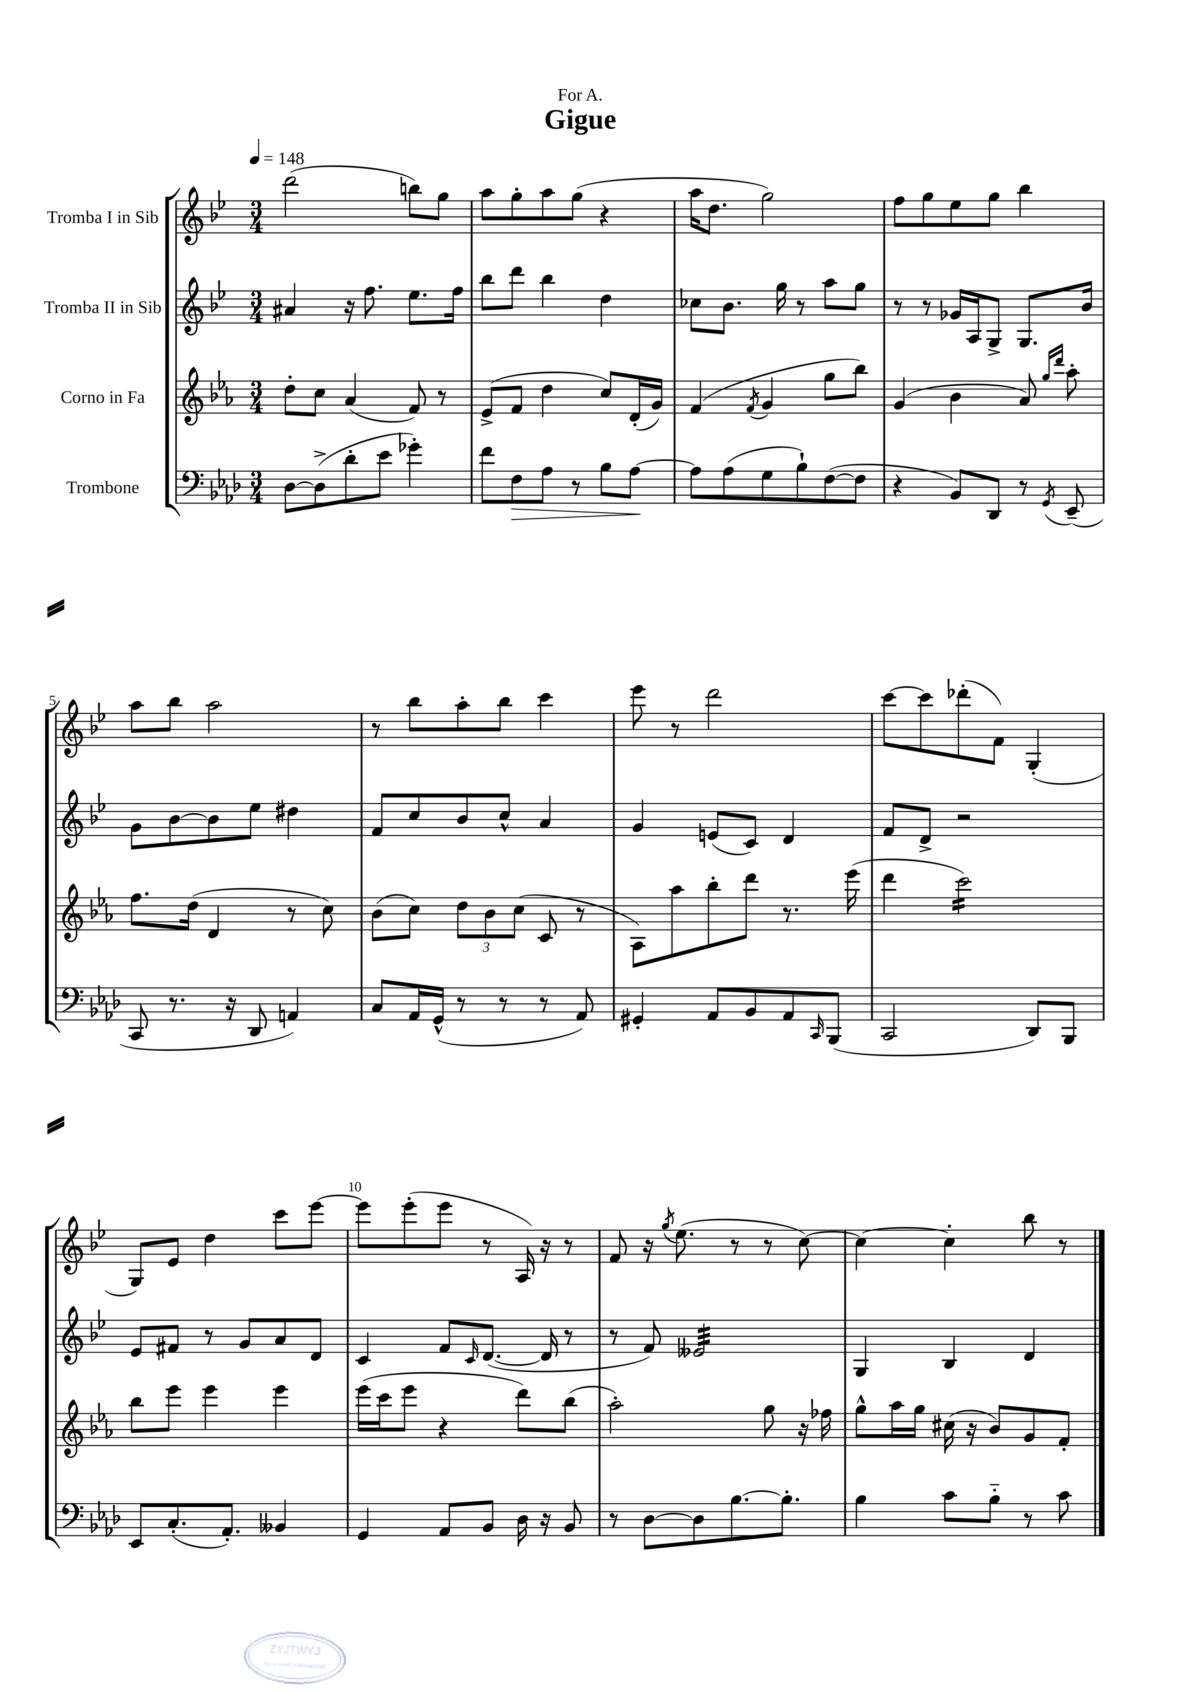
\header { title = "Gigue" dedication = "For A." }
<<
\new StaffGroup <<
\new Staff = "s0" \with { instrumentName = "Tromba I in Sib" } {
    \clef treble \key bes \major \numericTimeSignature \time 3/4 \tempo 4 = 148
    d'''2( b''8) g''8 |
    a''8 g''8-. a''8 g''8( r4 |
    a''16 d''8. g''2) |
    f''8 g''8 ees''8 g''8 bes''4 |
    a''8 bes''8 a''2 |
    r8 bes''8 a''8-. bes''8 c'''4 |
    ees'''8 r8 d'''2 |
    c'''8~ c'''8 des'''8-.( f'8) g4-.( |
    g8) ees'8 d''4 c'''8 ees'''8~ |
    ees'''8 ees'''8-.( ees'''8 r8 a16) r16 r8 |
    f'8 r16 \acciaccatura { g''8 } ees''8.( r8 r8 c''8~) |
    c''4~ c''4-. bes''8 r8 \bar "|." |
}
\new Staff = "s1" \with { instrumentName = "Tromba II in Sib" } {
    \clef treble \key bes \major \numericTimeSignature \time 3/4
    ais'4 r16 f''8. ees''8. f''16 |
    bes''8 d'''8 bes''4 d''4 |
    ces''8 bes'8. g''16 r8 a''8 g''8 |
    r8 r8 ges'16 a16 g8-> g8. bes'16 |
    g'8 bes'8~ bes'8 ees''8 dis''4 |
    f'8 c''8 bes'8 c''8-^ a'4 |
    g'4 e'8( c'8) d'4 |
    f'8 d'8-> r2 |
    ees'8 fis'8 r8 g'8 a'8 d'8 |
    c'4 f'8 \grace { c'16 } d'8.~( d'16 r8 |
    r8 f'8) eeses'2:32 |
    g4 bes4 d'4 \bar "|." |
}
\new Staff = "s2" \with { instrumentName = "Corno in Fa" } {
    \clef treble \key ees \major \numericTimeSignature \time 3/4
    d''8-. c''8 aes'4( f'8) r8 |
    ees'8->( f'8 d''4 c''8) d'16-.( g'16) |
    f'4( \acciaccatura { f'8 } g'4 g''8 bes''8) |
    g'4( bes'4 aes'8) \grace { g''16 d'''16 } aes''8-. |
    f''8. d''16( d'4 r8 c''8) |
    bes'8( c''8) \tuplet 3/2 { d''8 bes'8 c''8( } c'8 r8 |
    aes8) aes''8 bes''8-. d'''8 r8. ees'''16( |
    d'''4 c'''2:16) |
    bes''8 ees'''8 ees'''4 ees'''4 |
    ees'''16( c'''16 ees'''8 r4 d'''8) bes''8( |
    aes''2-.) g''8 r16 fes''16 |
    g''8-^ aes''16 g''16 cis''16( r16 bes'8) g'8 f'8-. \bar "|." |
}
\new Staff = "s3" \with { instrumentName = "Trombone" } {
    \clef bass \key aes \major \numericTimeSignature \time 3/4
    des8~ des8->( des'8-. ees'8 ges'4-.) |
    f'8 f8\> aes8 r8 bes8 aes8~\! |
    aes8 aes8( g8 bes8-!) f8~( f8 |
    r4 bes,8) des,8 r8 \acciaccatura { g,8 } ees,8--( |
    c,8 r8. r16 des,8 a,4) |
    c8 aes,16 g,16-^( r8 r8 r8 aes,8) |
    gis,4-. aes,8 bes,8 aes,8 \grace { c,16 } bes,,8( |
    c,2 des,8) bes,,8 |
    ees,8 c8.-.( aes,8.-.) beses,4 |
    g,4 aes,8 bes,8 des16 r16 bes,8 |
    r8 des8~ des8 bes8.~ bes8.-. |
    bes4 c'8 bes8-_ r8 c'8 \bar "|." |
}
>>
>>
\layout { \context { \Score \override BarNumber.break-visibility = ##(#f #t #t) barNumberVisibility = #(every-nth-bar-number-visible 5) } }
